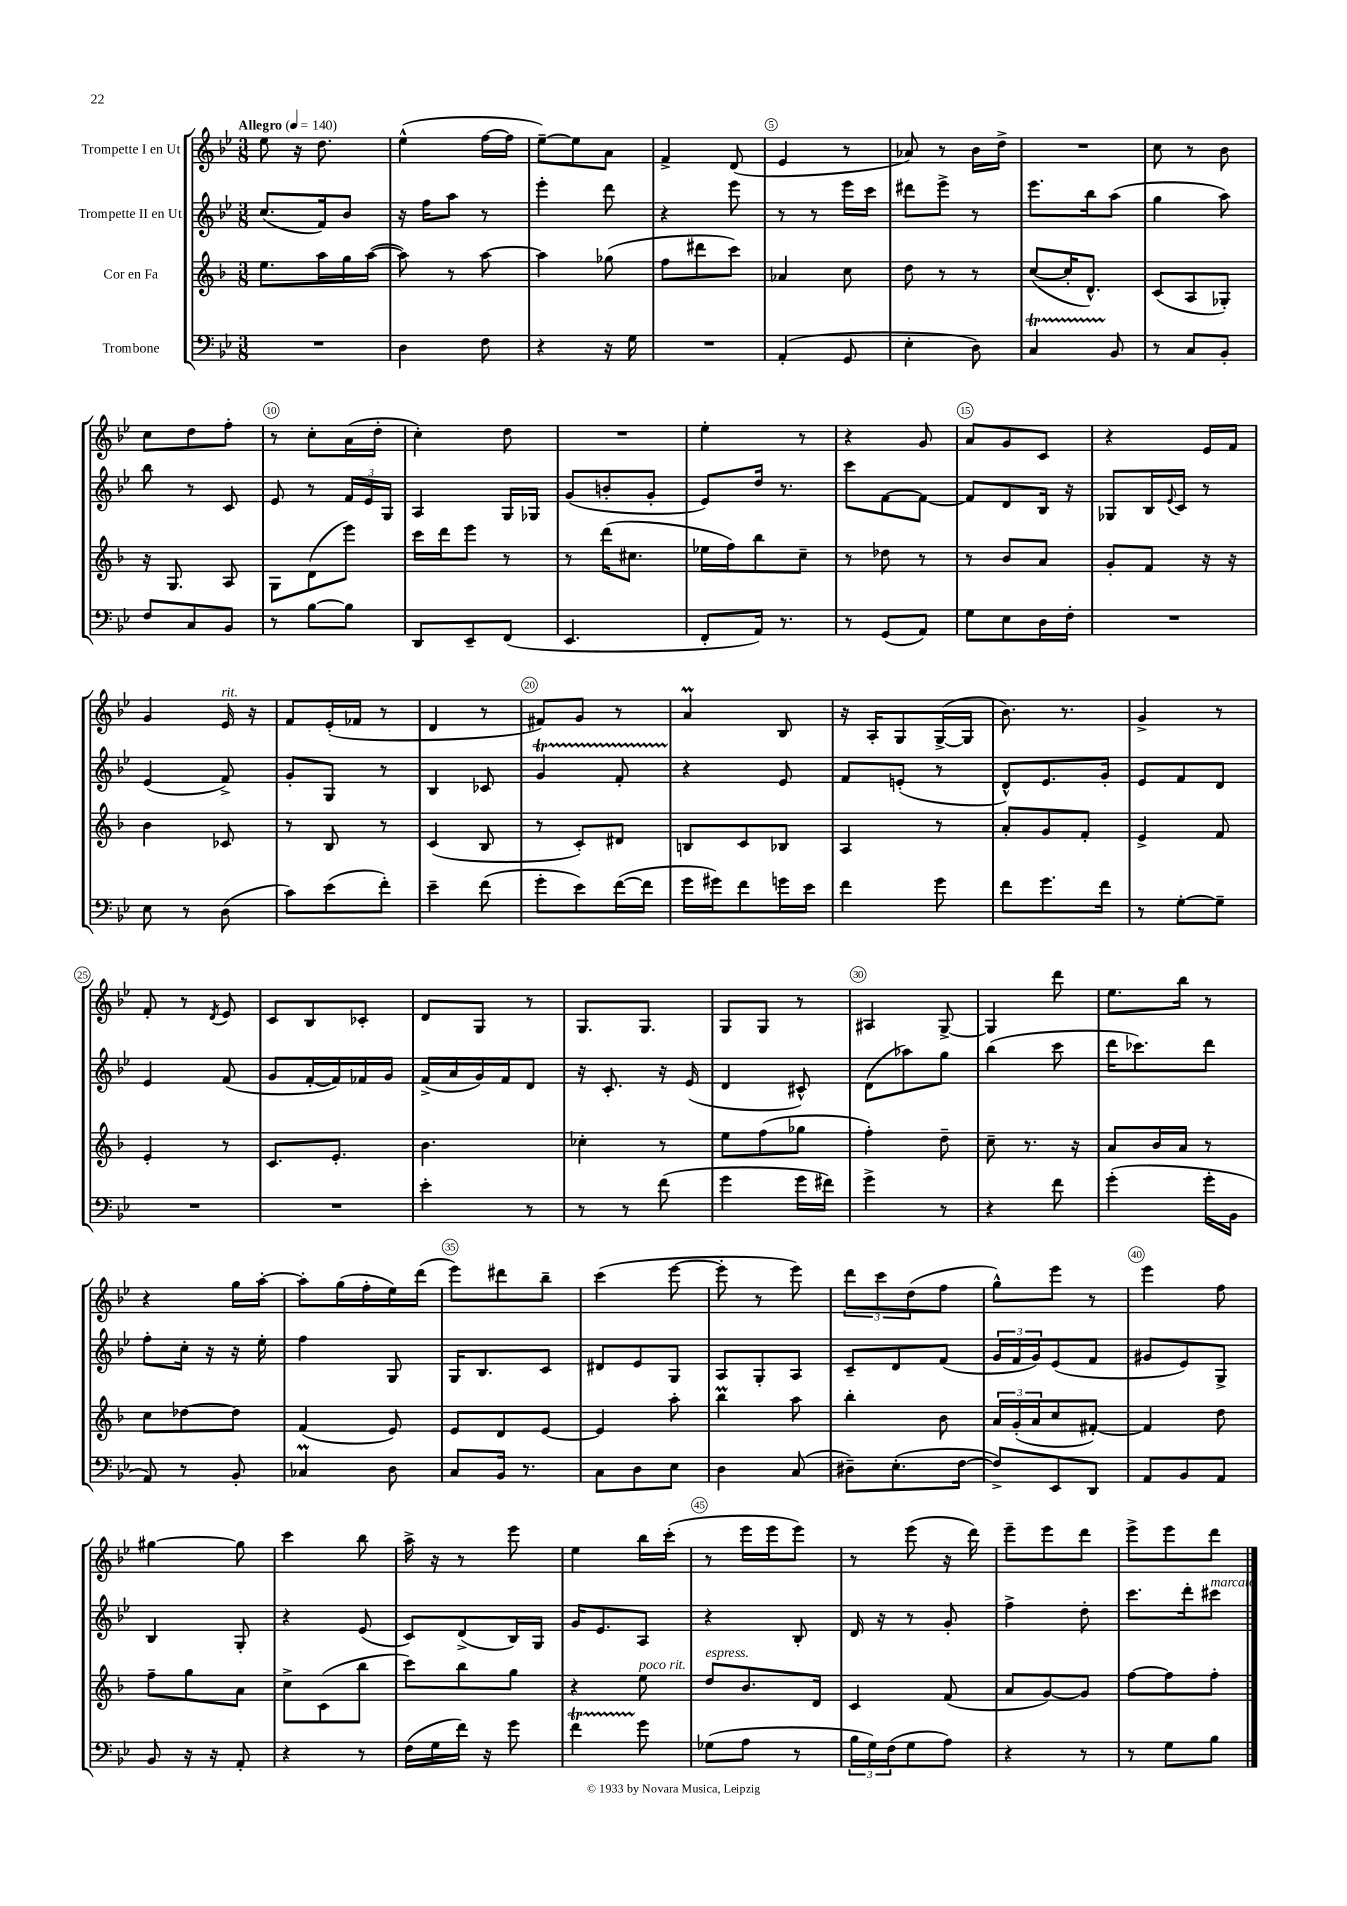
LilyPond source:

<<
\new StaffGroup <<
\new Staff = "s0" \with { instrumentName = "Trompette I en Ut" } {
    \clef treble \key bes \major \numericTimeSignature \time 3/8 \tempo "Allegro" 4 = 140
    ees''8 r16 d''8. |
    ees''4-^( f''16~ f''16 |
    ees''8~--) ees''8 a'8 |
    f'4-> d'8( |
    ees'4 r8 |
    aes'8) r8 bes'16 d''16-> |
    R4. |
    c''8 r8 bes'8 |
    c''8 d''8 f''8-. |
    r8 c''8-. a'16( d''16-. |
    c''4-.) d''8 |
    R4. |
    ees''4-. r8 |
    r4 g'8 |
    a'8 g'8 c'8 |
    r4 ees'16 f'16 |
    g'4 ees'16^\markup { \italic "rit." } r16 |
    f'8 ees'16-.( fes'16 r8 |
    d'4 r8 |
    fis'8) g'8 r8 |
    a'4\prall bes8 |
    r16 a16-. g8 g16~->( g16 |
    bes'8.) r8. |
    g'4-> r8 |
    f'8-. r8 \acciaccatura { d'8 } ees'8 |
    c'8 bes8 ces'8-. |
    d'8 g8 r8 |
    g8. g8. |
    g8 g8 r8 |
    ais4 g8~-> |
    g4 d'''8 |
    ees''8. bes''16 r8 |
    r4 g''16 a''16~-. |
    a''8-. g''16( f''16-. ees''16) d'''16( |
    ees'''8) dis'''8 bes''8-- |
    c'''4( ees'''8~ |
    ees'''8-. r8 ees'''8) |
    \tuplet 3/2 { d'''8 c'''8 d''8( } f''8 |
    g''8-^) ees'''8 r8 |
    ees'''4 f''8 |
    gis''4~ gis''8 |
    c'''4 bes''8 |
    a''16-> r16 r8 ees'''8 |
    ees''4 bes''16 c'''16-.( |
    r8 ees'''16 ees'''16 ees'''8) |
    r8 ees'''8( r16 d'''16) |
    ees'''8-- ees'''8 d'''8 |
    ees'''8-> ees'''8 d'''8 \bar "|." |
}
\new Staff = "s1" \with { instrumentName = "Trompette II en Ut" } {
    \clef treble \key bes \major \numericTimeSignature \time 3/8
    c''8.( f'16) bes'8 |
    r16 f''16 a''8 r8 |
    ees'''4-. d'''8 |
    r4 ees'''8 |
    r8 r8 ees'''16 c'''16 |
    dis'''8 ees'''8-> r8 |
    ees'''8. bes''16 a''8( |
    g''4 a''8) |
    bes''8 r8 c'8 |
    ees'8 r8 \tuplet 3/2 { f'16 ees'16 g16 } |
    a4 g16 ges16 |
    g'8( b'8-. g'8-. |
    ees'8) d''16 r8. |
    c'''8 f'8~ f'8~ |
    f'8 d'8 bes16 r16 |
    ges8 bes16 \appoggiatura { ees'8 } c'16 r8 |
    ees'4( f'8->) |
    g'8-. g8 r8 |
    bes4 ces'8 |
    g'4\startTrillSpan f'8-. |
    r4\stopTrillSpan ees'8 |
    f'8 e'8-.( r8 |
    d'8-^) ees'8. g'16-. |
    ees'8 f'8 d'8 |
    ees'4 f'8( |
    g'8 f'16~-. f'16) fes'16 g'16 |
    f'16->( a'16 g'16) f'16 d'8 |
    r16 c'8.-. r16 ees'16( |
    d'4 cis'8-^) |
    d'8( aes''8) g''8 |
    bes''4( c'''8 |
    d'''16 ces'''8.) d'''8 |
    f''8-. c''16-. r16 r16 ees''16-. |
    f''4 g8 |
    g16 bes8. c'8 |
    dis'8 ees'8 g8 |
    a8 g8-. a8 |
    c'8-- d'8 f'8( |
    \tuplet 3/2 { g'16 f'16 g'16) } ees'8( f'8 |
    gis'8 ees'8) g8-> |
    bes4 g8-. |
    r4 ees'8( |
    c'8) d'8->( bes16) g16 |
    g'16 ees'8. a8 |
    r4 bes8-. |
    d'16 r16 r8 g'8-. |
    f''4-> d''8-. |
    c'''8. d'''16-. cis'''8^\markup { \italic "marcato" } \bar "|." |
}
\new Staff = "s2" \with { instrumentName = "Cor en Fa" } {
    \clef treble \key f \major \numericTimeSignature \time 3/8
    e''8. a''16 g''16 a''16~( |
    a''8) r8 a''8~ |
    a''4 ges''8( |
    f''8 dis'''8 c'''8) |
    aes'4 c''8 |
    d''8 r8 r8 |
    c''8~( c''16-. d'8.-^) |
    c'8( a8 ges8-.) |
    r16 g8. a8 |
    g8 d'8( e'''8) |
    c'''16 d'''16 e'''8 r8 |
    r8 d'''16( cis''8. |
    ees''16 f''16) bes''8 c''8-- |
    r8 des''8 r8 |
    r8 bes'8 a'8 |
    g'8-. f'8 r16 r16 |
    bes'4 ces'8 |
    r8 bes8 r8 |
    c'4( bes8 |
    r8 c'8-.) dis'8 |
    b8 c'8 bes8 |
    a4 r8 |
    a'8-. g'8 f'8-. |
    e'4-> f'8 |
    e'4-. r8 |
    c'8. e'8.-. |
    bes'4. |
    ces''4-. r8 |
    e''8 f''8( ges''8 |
    f''4-.) d''8-- |
    c''8-- r8. r16 |
    a'8 bes'16 a'16 r8 |
    c''8 des''8~ des''8 |
    f'4( e'8) |
    e'8 d'8 e'8~ |
    e'4 a''8-. |
    bes''4\prall a''8 |
    bes''4-. bes'8 |
    \tuplet 3/2 { a'16 g'16-.( a'16 } c''8 fis'8~-.) |
    fis'4 d''8 |
    f''8-- g''8 a'8 |
    c''8-> c'8( bes''8 |
    c'''8) bes''8 g''8 |
    r4 e''8^\markup { \italic "poco rit." } |
    d''8^\markup { \italic "espress." } bes'8. d'16 |
    c'4 f'8( |
    a'8 g'8~) g'8 |
    f''8~ f''8 f''8-. \bar "|." |
}
\new Staff = "s3" \with { instrumentName = "Trombone" } {
    \clef bass \key bes \major \numericTimeSignature \time 3/8
    R4. |
    d4 f8 |
    r4 r16 g16 |
    R4. |
    a,4-.( g,8 |
    ees4-. d8) |
    c4\startTrillSpan bes,8\stopTrillSpan |
    r8 c8 bes,8-. |
    f8 c8 bes,8 |
    r8 bes8~ bes8 |
    d,8 ees,8-- f,8( |
    ees,4. |
    f,8-. a,16) r8. |
    r8 g,8( a,8) |
    g8 ees8 d16 f16-. |
    R4. |
    ees8 r8 d8( |
    c'8) ees'8( f'8-.) |
    ees'4-- f'8( |
    g'8-. ees'8) f'16~( f'16 |
    g'16 gis'16) f'8 g'16 ees'16 |
    f'4 g'8 |
    f'8 g'8. f'16 |
    r8 g8~-. g8-- |
    R4. |
    R4. |
    ees'4-. r8 |
    r8 r8 f'8( |
    g'4 g'16 fis'16) |
    g'4-> r8 |
    r4 f'8 |
    g'4-.( g'16-. bes,16 |
    a,8) r8 bes,8-. |
    ces4\prall d8 |
    c8 bes,16 r8. |
    c8 d8 ees8 |
    d4 c8( |
    dis8--) ees8.-.( f16~ |
    f8->) ees,8 d,8 |
    a,8 bes,8 a,8 |
    bes,8 r16 r16 a,8-. |
    r4 r8 |
    f16( g16 f'16) r16 g'8 |
    f'4\startTrillSpan g'8\stopTrillSpan |
    ges8( a8 r8 |
    \tuplet 3/2 { bes16 g16) f16( } g8 a8) |
    r4 r8 |
    r8 g8 bes8 \bar "|." |
}
>>
>>
\layout { \context { \Score \override BarNumber.break-visibility = ##(#f #t #t) barNumberVisibility = #(every-nth-bar-number-visible 5) \override BarNumber.stencil = #(make-stencil-circler 0.1 0.3 ly:text-interface::print) } }
